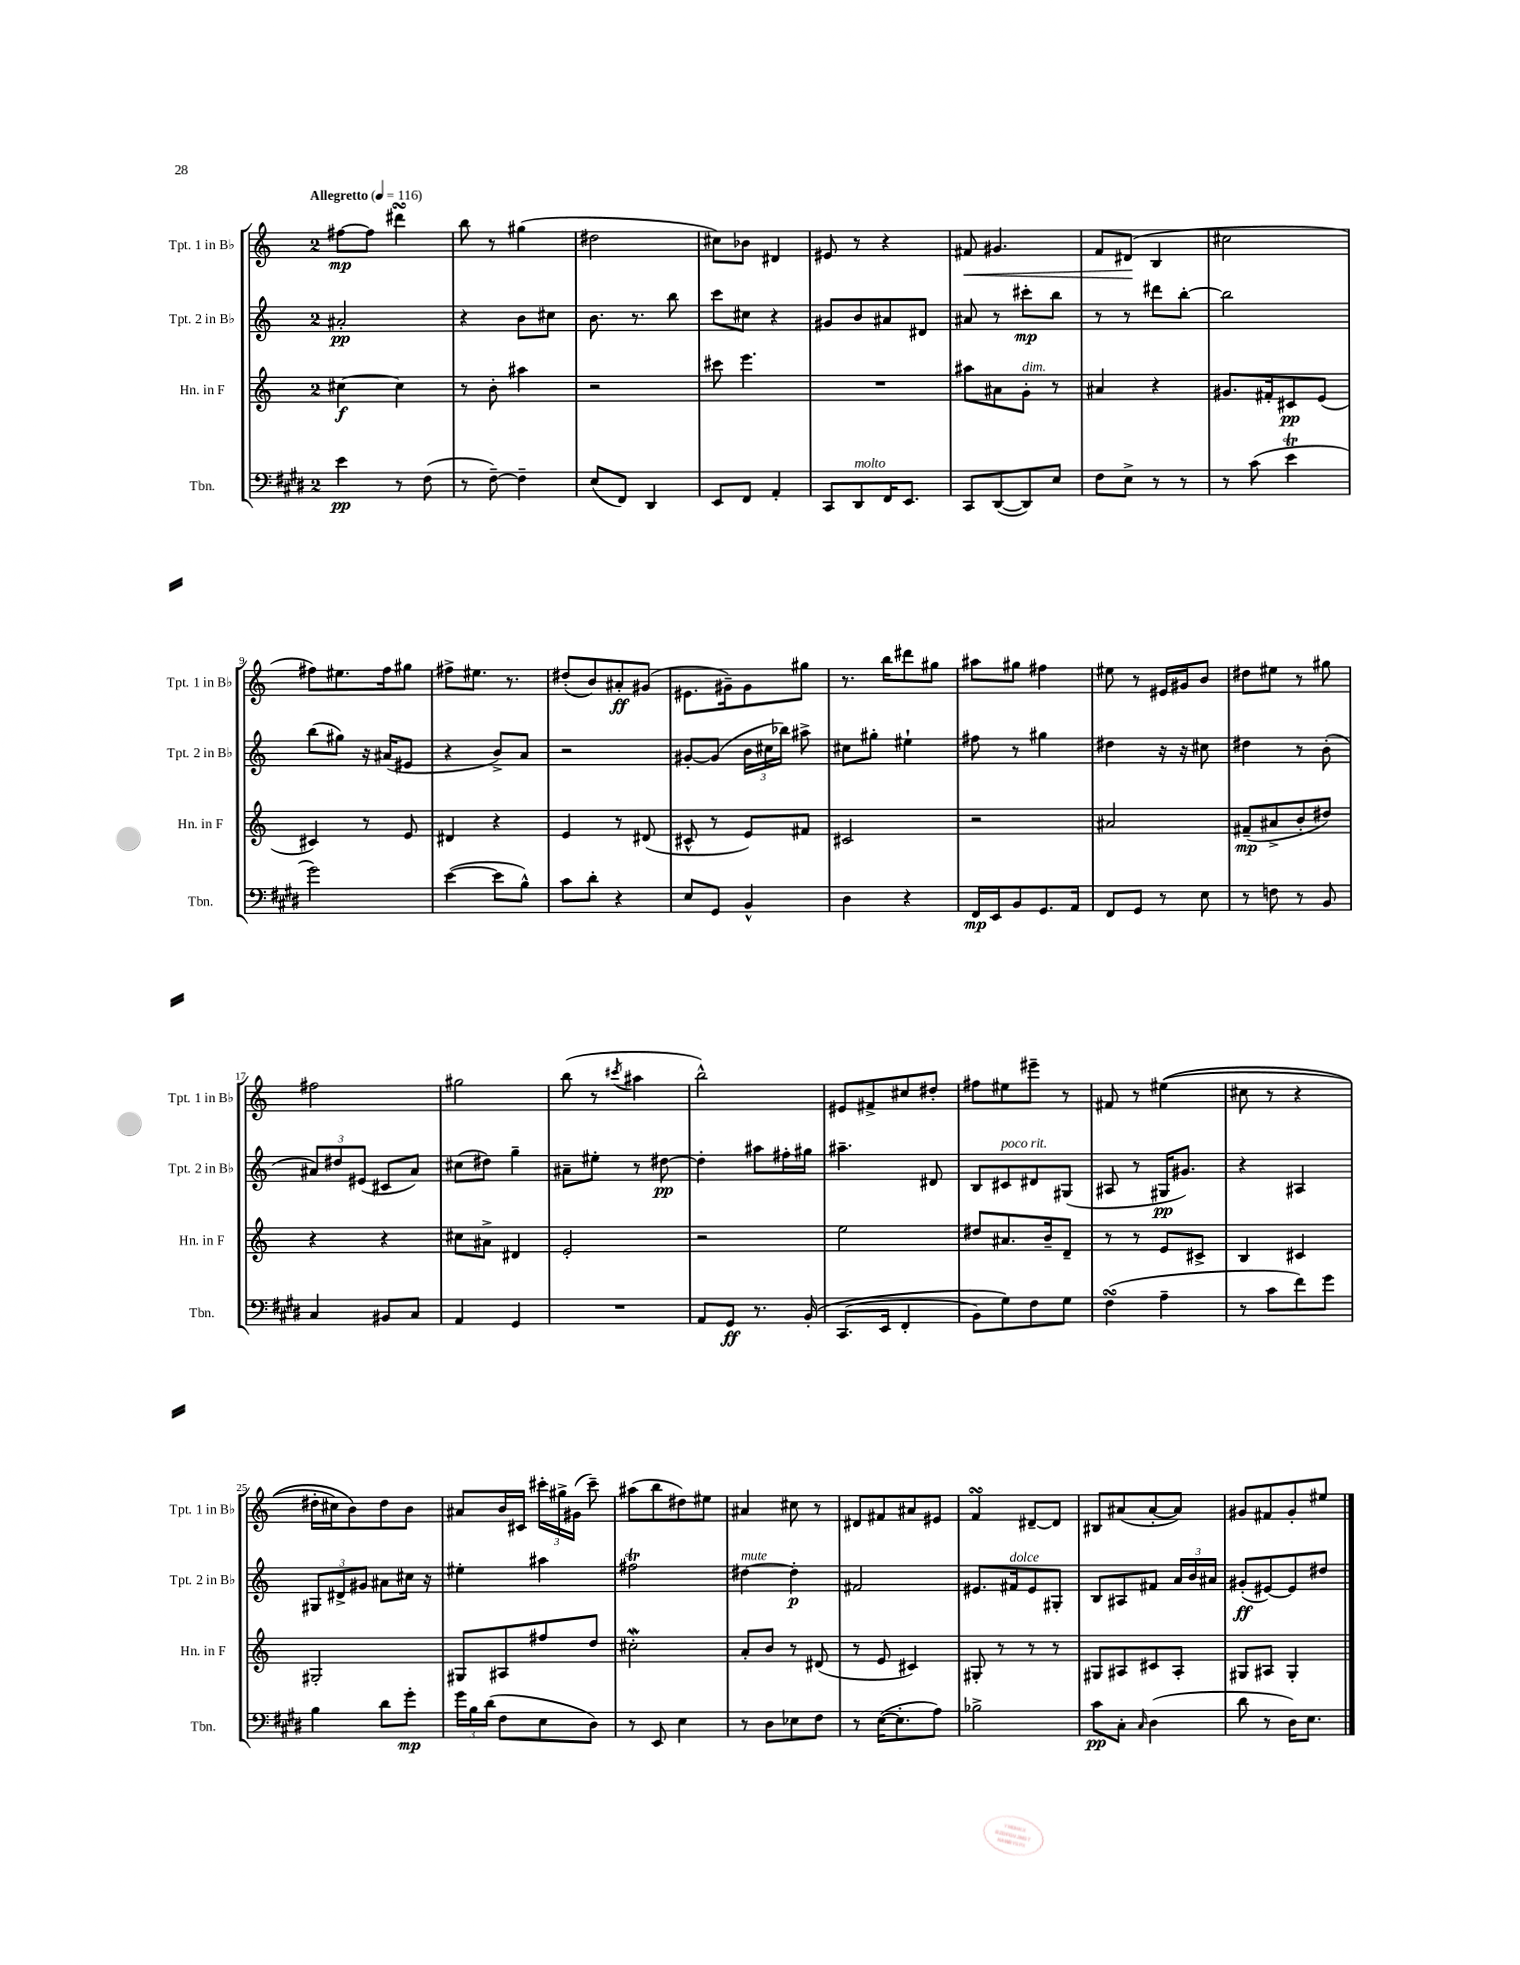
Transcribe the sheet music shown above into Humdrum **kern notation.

**kern	**kern	**kern	**kern
*staff4	*staff3	*staff2	*staff1
*clefF4	*clefG2	*clefG2	*clefG2
*k[f#c#g#d#]	*k[]	*k[]	*k[]
*M2/4	*M2/4	*M2/4	*M2/4
*MM116	*MM116	*MM116	*MM116
4e	[4cc#	2a#'	[8ff#
.	.	.	8ff#]
8r	4cc#]	.	4ddd#
(8F#	.	.	.
=	=	=	=
8r	8r	4r	8bb
[8F#~)	8b'	.	8r
4F#~]	4aa#	8b	(4gg#
.	.	8cc#	.
=	=	=	=
(8E	2r	8.b	2dd#
8FF#)	.	.	.
.	.	8.r	.
4DD#	.	.	.
.	.	8bb	.
=	=	=	=
8EE	8ccc#	8ccc	8cc#)
8FF#	4.eee	8cc#	8b-
4AA'	.	4r	4d#
=	=	=	=
8CC#	2r	8g#	8e#
8DD#	.	8b	8r
16FF#	.	8a#	4r
8.EE	.	.	.
.	.	8d#	.
=	=	=	=
8CC#	8aa#	8a#	8f#
([8DD#	8a#	8r	4.g#
8DD#])	8g'	8ccc#'	.
8E	8r	8bb	.
=	=	=	=
8F#	4a#	8r	8f
8E^	.	8r	(8d#
8r	4r	8ddd#	4B
8r	.	[8bb'	.
=	=	=	=
8r	8.g#	2bb]	2cc#
(8c#	.	.	.
.	16f#'	.	.
4e	8c#	.	.
.	(8e	.	.
=	=	=	=
2g#)	4c#)	(8bb	8ff#)
.	.	8gg#)	8.ee#
.	8r	16r	.
.	.	(16a#	16ff#
.	8e	8e#	8gg#
=	=	=	=
([4e	4d#	4r	8ff#^
.	.	.	8.ee#
8e]	4r	8b^)	.
.	.	.	8.r
8B^^)	.	8a	.
=	=	=	=
8c#	4e	2r	(8dd#'
8d#'	.	.	8b)
4r	8r	.	8a#'
.	(8d#	.	(8g#
=	=	=	=
8E	8c#^^	[8g#'	8.e#
8GG#	8r	(8g#]	.
.	.	.	16g#~)
4BB^^	8e)	24b	8g#
.	.	24cc#	.
.	.	24bb-)	.
.	8f#	8aa#^	8gg#
=	=	=	=
4D#	2c#	8cc#	8.r
.	.	8gg#'	.
.	.	.	16bb
4r	.	4ee#`	8ddd#
.	.	.	8gg#
=	=	=	=
16FF#	2r	8ff#	8aa#
16EE	.	.	.
8BB	.	8r	8gg#
8.GG#	.	4gg#	4ff#
16AA	.	.	.
=	=	=	=
8FF#	2a#	4dd#	8ee#
8GG#	.	.	8r
8r	.	16r	16e#
.	.	16r	16g#
8E	.	8cc#	8b
=	=	=	=
8r	(8f#~	4dd#	8dd#
8F	8a#^	.	8ee#
8r	8b'	8r	8r
8BB	8dd#)	(8b'	8gg#
=	=	=	=
4C#	4r	12a#)	2ff#
.	.	12dd#	.
.	.	(12e#	.
8BB#	4r	8c#	.
8C#	.	8a#)	.
=	=	=	=
4AA	8cc#	(8cc#	2gg#
.	8a#^	8dd#)	.
4GG#	4d#	4gg~	.
=	=	=	=
2r	2e'	8a#~	(8bb
.	.	8ee#'	8r
.	.	.	8qccc#
.	.	8r	4aa#
.	.	[8dd#	.
=	=	=	=
8AA	2r	4dd#']	2bb^^)
8GG#	.	.	.
8.r	.	8aa#	.
.	.	16ff#'	.
&(16BB'	.	16gg#	.
=	=	=	=
(8.CC#	2ee	4.aa#~	8e#
.	.	.	8f#^
16EE	.	.	.
4FF#'	.	.	8cc#
.	.	8d#	8dd#'
=	=	=	=
8BB)	8dd#	8B	8ff#
8G#&)	8.a#	8c#	8ee#
8F#	.	8d#	8eee#~
.	16b~	.	.
8G#	8d~	(8G#	8r
=	=	=	=
(4F#	8r	8A#	8f#
.	8r	8r	8r
4A~	8e	16G#	&((4ee#
.	.	8.g#)	.
.	8c#^	.	.
=	=	=	=
8r	4B	4r	8cc#
8c#	.	.	8r
8f#)	4c#	4A#	4r
8g#	.	.	.
=	=	=	=
4B	2G#'	12G#	16dd#'
.	.	.	16cc#)
.	.	12d#^	.
.	.	.	8b&)
.	.	12g#	.
8d#	.	8a#	8dd#
8g#'	.	16cc#	8b
.	.	16r	.
=	=	=	=
24g#	8G#	4ee#'	8a#
24B	.	.	.
(24d#	.	.	.
8F#	8A#	.	16b
.	.	.	16c#
8E	8ff#	4aa#	24ccc#'
.	.	.	24gg#^
.	.	.	(24g#
8D#)	8dd	.	8ccc#~)
=	=	=	=
8r	2cc#'	2ff#	(8aa#
8EE	.	.	8bb
4E	.	.	8dd#)
.	.	.	8ee#
=	=	=	=
8r	8a'	[4dd#	4a#
8D#	8b	.	.
8E-	8r	4dd#']	8cc#
8F#	(8d#	.	8r
=	=	=	=
8r	8r	2f#	8d#
([16E	8e	.	8f#
8.E']	.	.	.
.	4c#)	.	8a#
8A)	.	.	8e#
=	=	=	=
2B-^	8G#'	8.e#	4f
.	8r	.	.
.	.	16f#	.
.	8r	8e#	[8d#~
.	8r	8G#'	8d#]
=	=	=	=
8c#	8G#	8B	8B#
8C#'	8A#	8A#	(8a#
16qqC#	.	.	.
(4D#	8c#	8f#	[8a#'
.	8A#'	24a	8a#])
.	.	24b	.
.	.	24a#	.
=	=	=	=
8d#	8G#	(8g#'	8g#
8r	8A#	[8e#)	8f#
16D#)	4G#'	8e#]	8g#'
8.E	.	.	.
.	.	8dd#	8ee#
==	==	==	==
*-	*-	*-	*-
